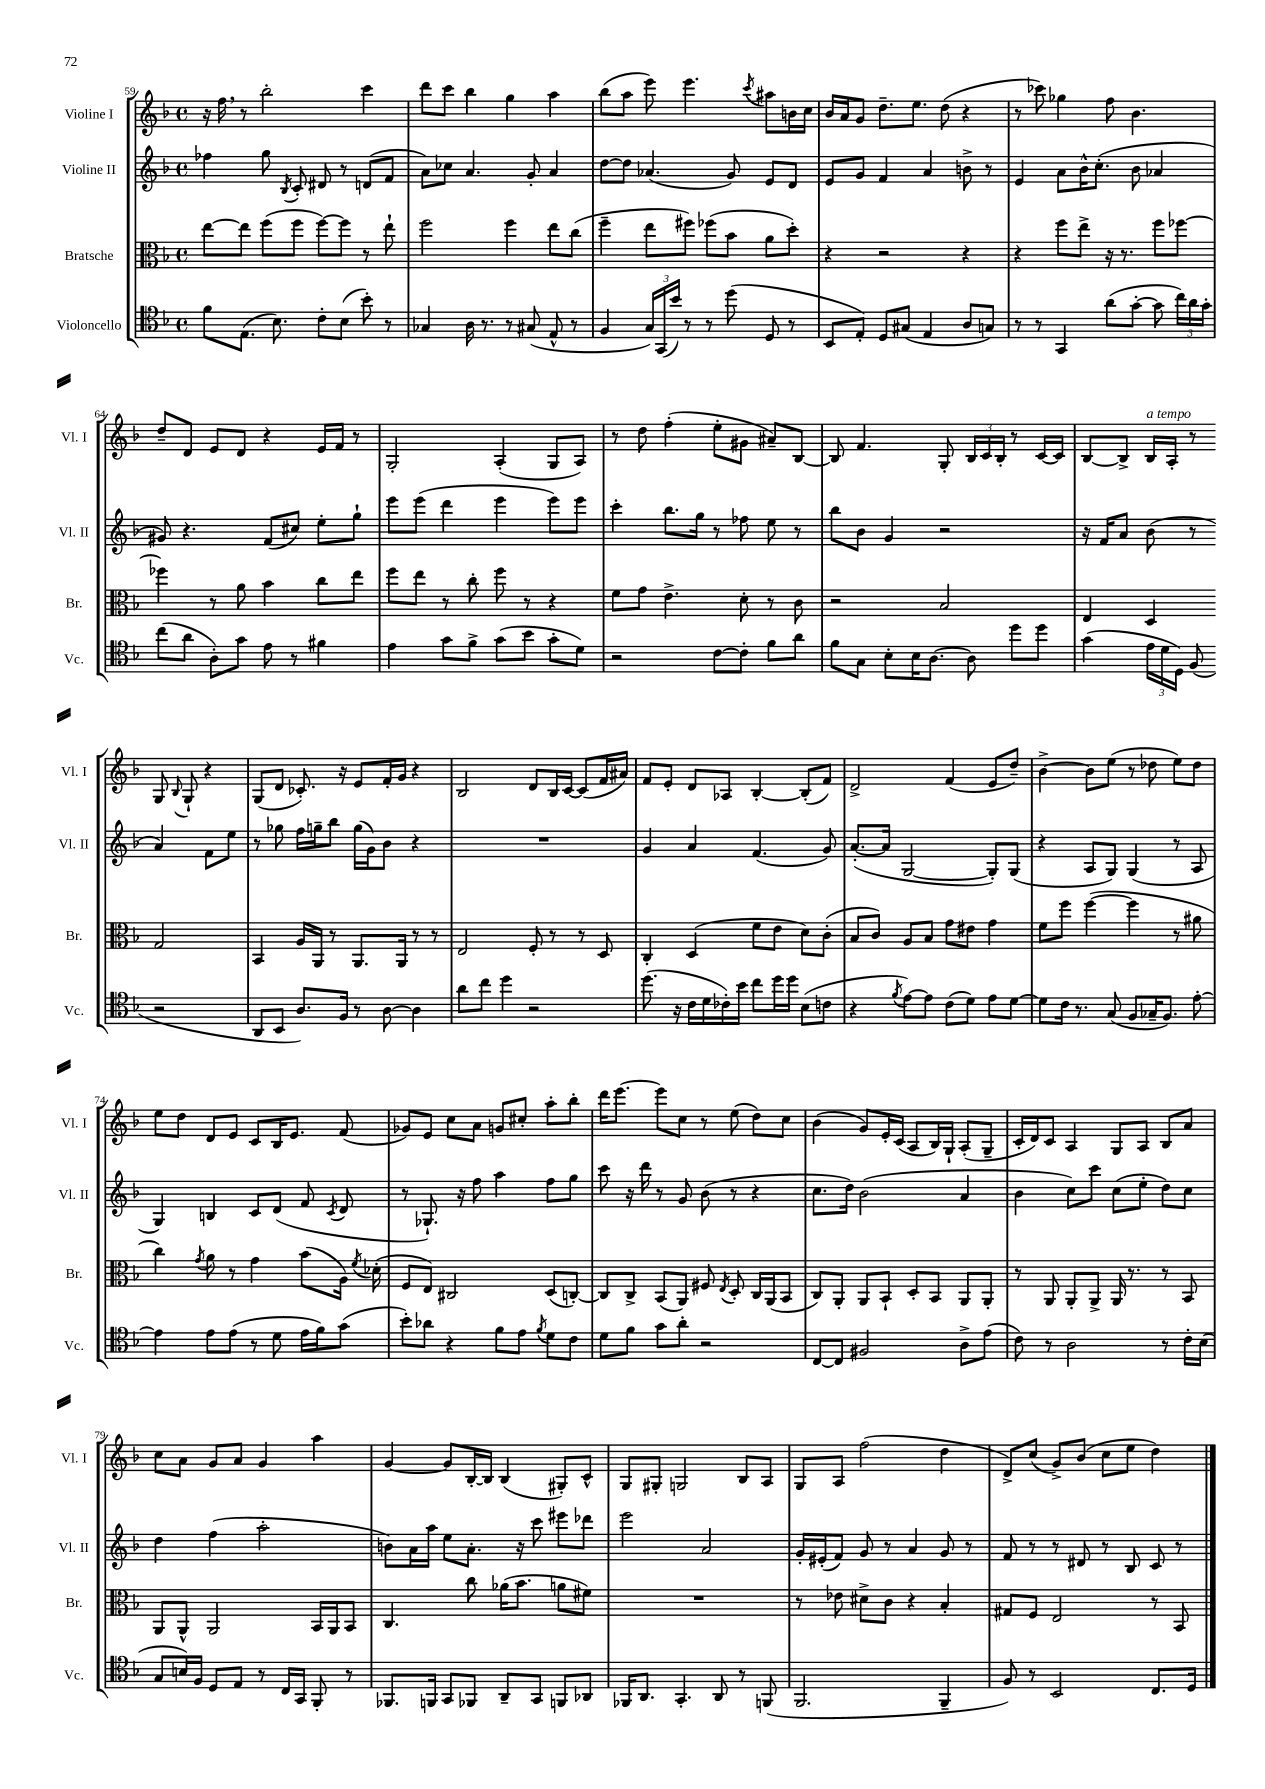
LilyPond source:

<<
\new StaffGroup <<
\new Staff = "s0" \with { instrumentName = "Violine I" shortInstrumentName = "Vl. I" } {
    \clef treble \key f \major \defaultTimeSignature \time 4/4
    \autoBeamOff r16 f''16 \breathe r8 bes''2-. c'''4 |
    d'''8[ c'''8] bes''4 g''4 a''4 |
    bes''8[( a''8] e'''8) e'''4. \acciaccatura { c'''8 } ais''8[ b'16 c''16] |
    bes'16[ a'16 g'8] d''8.[-- e''8.] d''8( r4 |
    r8 ces'''8) ges''4 f''8 bes'4. |
    d''8[-- d'8] e'8[ d'8] r4 e'16[ f'16] r8 |
    g2-. a4-.( g8[ a8]) |
    r8 d''8 f''4-.( e''8[-. gis'8] ais'8[--) bes8]~ |
    bes8 f'4. g8-. \tuplet 3/2 { bes16[ c'16 bes16]-. } r8 c'16[~ c'16] |
    bes8[~ bes8]-> bes16[^\markup { \italic "a tempo" } a16]-. r8 g8 \appoggiatura { bes8 } g8-! r4 |
    g8[( d'8] ces'8.-.) r16 e'8[ f'16-. g'16] r4 |
    bes2 d'8[ bes16 c'16]~ c'8[( f'16 ais'16]) |
    f'8[ e'8]-. d'8[ aes8] bes4~-. bes8[-.( f'8]) |
    d'2-> f'4( e'8[ d''8]--) |
    bes'4~-> bes'8[ e''8]( r8 des''8 e''8[) des''8] |
    e''8[ d''8] d'8[ e'8] c'8[ bes16 e'8.] f'8( |
    ges'8[) e'8] c''8[ a'8] g'8[ cis''8]-. a''8[-. bes''8]-. |
    d'''16[ e'''8.]~ e'''8[ c''8] r8 e''8( d''8[) c''8] |
    bes'4( g'8[) e'16-. c'16]( a8[ bes16) g16]-! a8[-.( g8]-- |
    c'16[-. d'16) c'8] a4 g8[ a8] bes8[ a'8] |
    c''8[ a'8] g'8[ a'8] g'4 a''4 |
    g'4~ g'8[ bes16~-. bes16] bes4( gis8[-.) c'8]-^ |
    g8[ gis8]-. g2 bes8[ a8] |
    g8[ a8] f''2( d''4 |
    d'8[->) c''8]( g'8[->) bes'8]( c''8[ e''8] d''4) \bar "|." |
}
\new Staff = "s1" \with { instrumentName = "Violine II" shortInstrumentName = "Vl. II" } {
    \clef treble \key f \major \defaultTimeSignature \time 4/4
    \autoBeamOff fes''4 g''8 \acciaccatura { bes8 } c'8-. dis'8 r8 d'8[( f'8] |
    a'8[) ces''8] a'4. g'8-. a'4 |
    d''8[~ d''8] aes'4.( g'8) e'8[ d'8] |
    e'8[ g'8] f'4 a'4 b'8-> r8 |
    e'4 a'8[ bes'16-^ c''8.]-.( bes'8 aes'4 |
    gis'8) r4. f'8[( cis''8]) e''8[-. g''8]-! |
    e'''8[ e'''8]( d'''4 e'''4 e'''8[) e'''8] |
    c'''4-. bes''8.[ g''16] r8 fes''8 e''8 r8 |
    bes''8[ bes'8] g'4 r2 |
    r16 f'16[ a'8] bes'8( r8 a'4) f'8[ e''8] |
    r8 ges''8 f''16[ g''16-- bes''8] g''16[( g'16) bes'8] r4 |
    R1 |
    g'4 a'4 f'4.( g'8) |
    a'8.[~-.( a'16] g2~ g8[-.) g8]( |
    r4 a8[ g8]) g4( r8 a8 |
    g4) b4 c'8[ d'8]( f'8 \acciaccatura { c'8 } d'8 |
    r8 ges8.-!) r16 f''8 a''4 f''8[ g''8] |
    c'''8 r16 d'''16 r8 g'8 bes'8( r8 r4 |
    c''8.[ d''16]) bes'2( a'4 |
    bes'4 c''8[) c'''8] c''8[( e''8]-. d''8[) c''8] |
    d''4 f''4( a''2-. |
    b'8[) a'16 a''16] e''8[ a'8.]-. r16 c'''8 eis'''8[ des'''8] |
    e'''2 a'2 |
    g'16[-. eis'16-.( f'8]) g'8 r8 a'4 g'8 r8 |
    f'8 r8 r8 dis'8 r8 bes8 c'8 r8 \bar "|." |
}
\new Staff = "s2" \with { instrumentName = "Bratsche" shortInstrumentName = "Br." } {
    \clef alto \key f \major \defaultTimeSignature \time 4/4
    \autoBeamOff e''8[~ e''8] f''8[( f''8] f''8[~) f''8] r8 e''8-! |
    f''2 f''4 e''8[ c''8]( |
    f''4-- e''8[ fis''8]) fes''8[( bes'8] a'8[ d''8]-.) |
    r4 r2 r4 |
    r4 f''8[ e''8]-> r16 r8. f''8[ fes''8]~ |
    fes''4 r8 a'8 bes'4 c''8[ e''8] |
    f''8[ e''8] r8 c''8-. f''8 r8 r4 |
    f'8[ g'8] e'4.-> d'8-. r8 c'8 |
    r2 bes2 |
    e4 d4 g2 |
    bes,4 a16[ a,16] r8 a,8.[ a,16] r8 r8 |
    e2 f8-. r8 r8 d8 |
    c4-. d4( f'8[ e'8] d'8[) c'8]-.( |
    bes8[ c'8]) a8[ bes8] g'8[ eis'8] g'4 |
    f'8[ f''8] f''4~( f''4 r8 ais'8 |
    c''4) \acciaccatura { g'8 } a'8 r8 g'4 bes'8[( a16]) \acciaccatura { f'8 } des'16-.( |
    f8[ e8]) cis2 d8[( c8]~-.) |
    c8[ c8]-> bes,8[( a,8]) fis8 \acciaccatura { e8 } d8-. c16[ a,16( bes,8] |
    c8[) a,8]-. a,8[ bes,8]-! d8[-. bes,8] a,8[ a,8]-. |
    r8 a,8 a,8[-. a,8]-> a,16 r8. r8 bes,8 |
    a,8[ a,8]-^ a,2 bes,16[ a,16 bes,8] |
    c4. c''8 aes'16[( bes'8.] a'8[ fis'8]) |
    R1 |
    r8 ees'8 dis'8[-> c'8] r4 bes4-. |
    gis8[ f8] e2 r8 bes,8 \bar "|." |
}
\new Staff = "s3" \with { instrumentName = "Violoncello" shortInstrumentName = "Vc." } {
    \clef tenor \key f \major \defaultTimeSignature \time 4/4
    \autoBeamOff f'8[ e8.]( bes8.) c'8[-. bes8]( bes'8-.) r8 |
    ges4 a16 r8. r8 gis8( e8-^ r8 |
    f4 \tuplet 3/2 { g16[) g,16( bes'16]) } r8 r8 d''8( d8 r8 |
    bes,8[ e8]-.) d8[ gis8]( e4 a8[ g8]) |
    r8 r8 g,4 a'8[( g'8]~-. g'8 \tuplet 3/2 { c''16[) a'16 g'16]-. } |
    c''8[( a'8] a8[-.) g'8] e'8 r8 fis'4 |
    e'4 g'8[ f'8]-> g'8[( bes'8] g'8[-. d'8]) |
    r2 c'8[~ c'8]-. f'8[ a'8] |
    f'8[ g8] bes8[-. bes16 a8.]~ a8 d''8[ d''8] |
    g'4( \tuplet 3/2 { e'16[ d'16 d16]) } f8( r2 |
    a,8[ bes,8] a8.[) f16] r8 a8~ a4 |
    a'8[ c''8] d''4 r2 |
    d''8.( r16 c'16[ d'16 ces'16-.) bes'16] c''8[ d''16 d''16] bes8[( c'8] |
    r4 \acciaccatura { f'8 } e'8[~) e'8] c'8[( d'8]) e'8[ d'8]~ |
    d'8[ c'16] r8. g8( f8[ ges16-- f8.]) e'8~-. |
    e'4 e'8[ e'8]( r8 d'8 e'16[ f'16) g'8]( |
    bes'8[-.) aes'8] r4 f'8[ e'8] \acciaccatura { f'8 } d'8[ c'8] |
    d'8[ f'8] g'8[ a'8]-. r2 |
    c8[~ c8] fis2 a8[-> e'8]( |
    c'8) r8 a2 r8 c'16[-. bes16]( |
    g8[ b16) f16] d8[ e8] r8 c16[ g,16] f,8-. r8 |
    fes,8.[ f,16] g,8[ fes,8] a,8[-- g,8] f,8[ aes,8] |
    fes,16[ a,8.] g,4.-. a,8 r8 f,8( |
    f,2. f,4-- |
    f8) r8 bes,2 c8.[ d16] \bar "|." |
}
>>
>>
\layout { \context { \Score currentBarNumber = #59 } }
